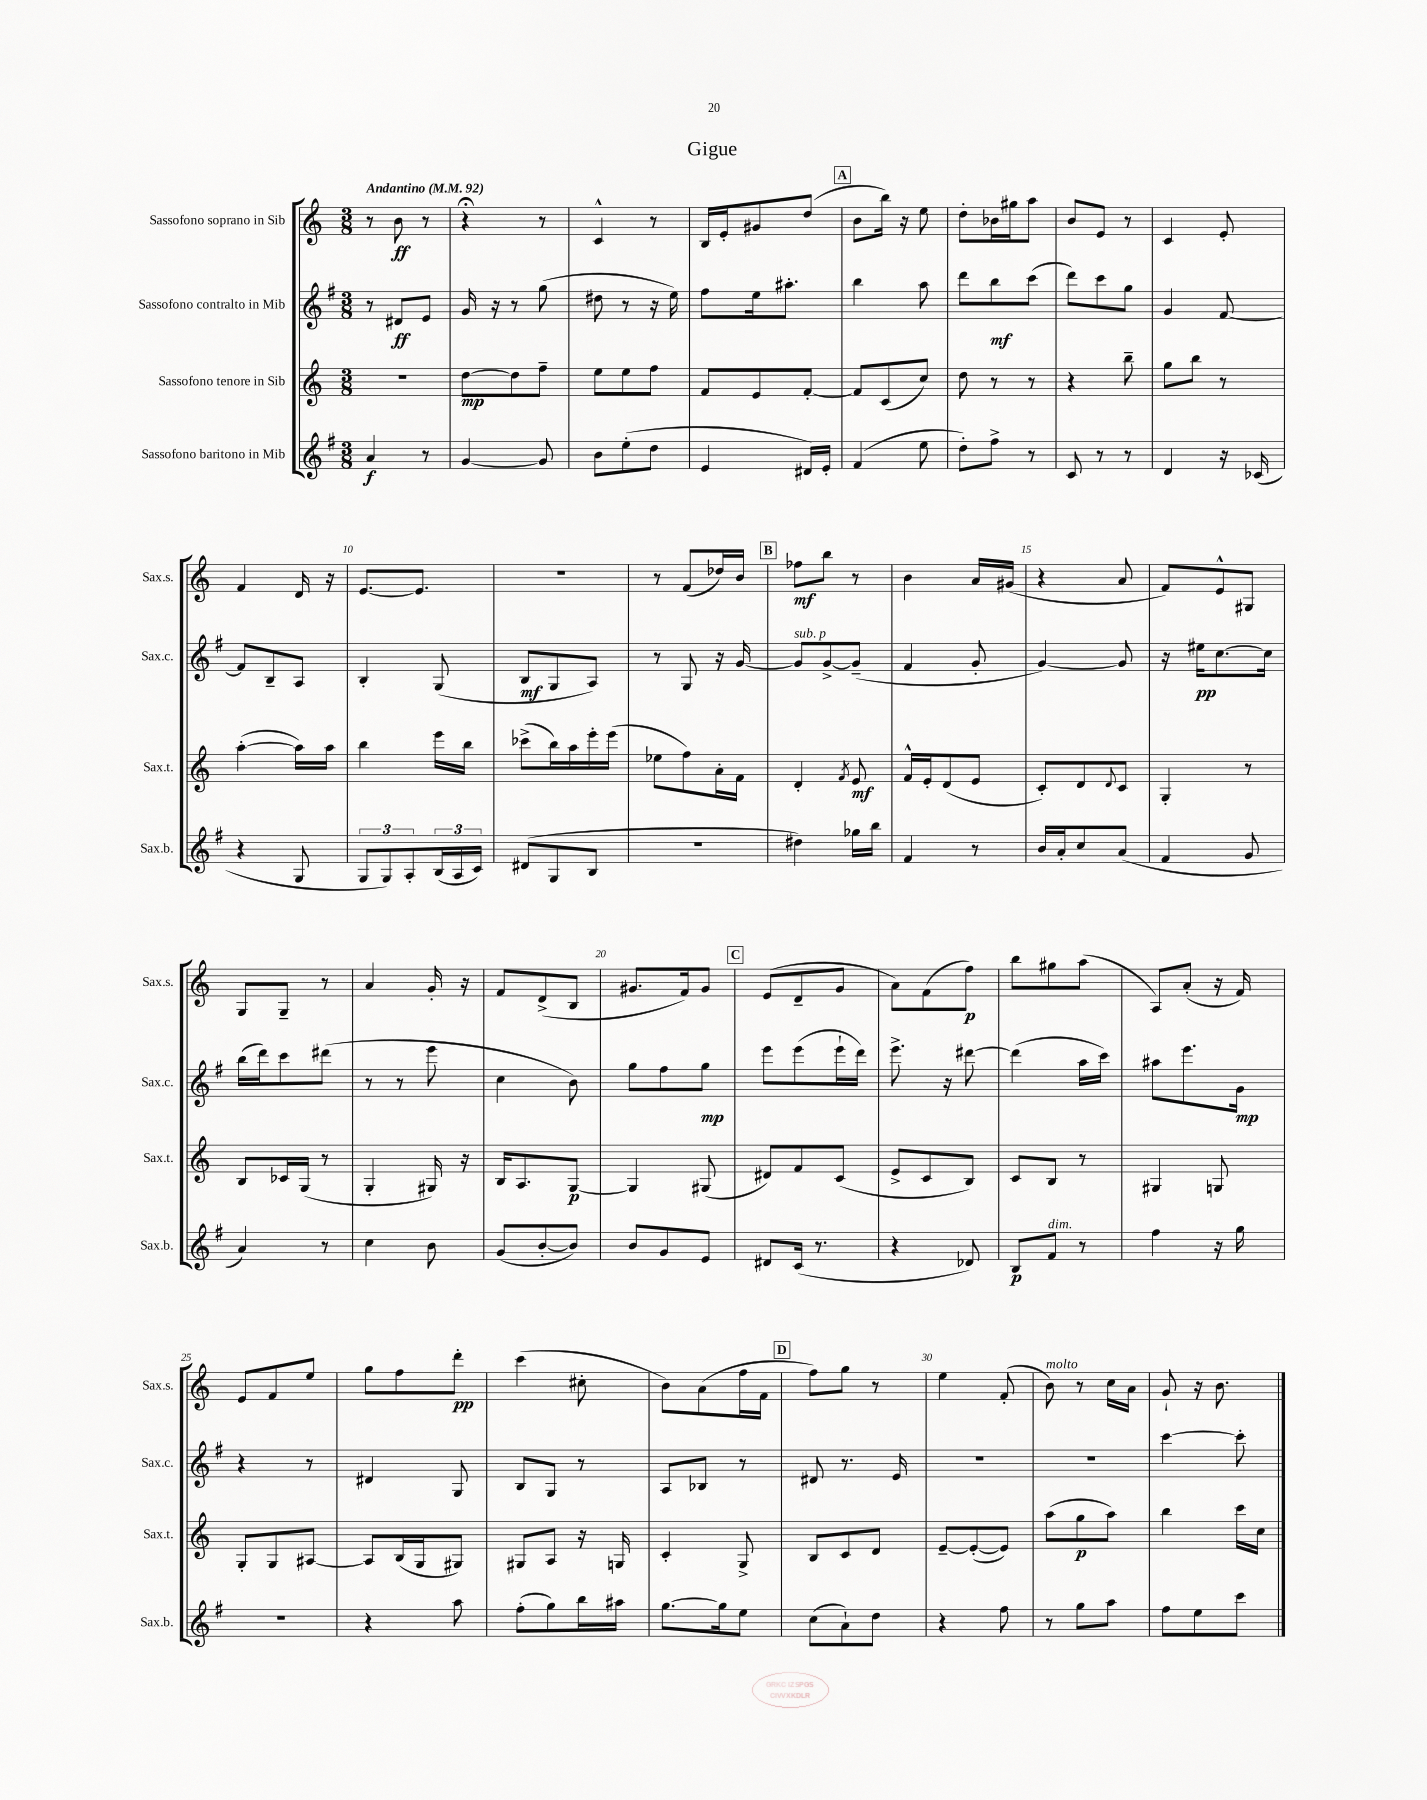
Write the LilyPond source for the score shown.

\header { title = "Gigue" }
<<
\new StaffGroup <<
\new Staff = "s0" \with { instrumentName = "Sassofono soprano in Sib" shortInstrumentName = "Sax.s." } {
    \clef treble \key c \major \numericTimeSignature \time 3/8 \tempo "Andantino" 4 = 92
    r8 b'8\ff r8 |
    r4\fermata r8 |
    c'4-^ r8 |
    b16 e'16-. gis'8 d''8( |
    \mark \markup { \box "A" } b'8 b''16) r16 e''8 |
    d''8-. bes'16 gis''16 a''8 |
    b'8 e'8 r8 |
    c'4 e'8-. |
    f'4 d'16 r16 |
    e'8.~ e'8. |
    R4. |
    r8 f'8( des''16) b'16 |
    \mark \markup { \box "B" } fes''8\mf b''8 r8 |
    b'4 a'16 gis'16( |
    r4 a'8 |
    f'8) e'8-^ gis8 |
    g8 g8-- r8 |
    a'4 g'16-. r16 |
    f'8 d'8->( b8 |
    gis'8. f'16) gis'8 |
    \mark \markup { \box "C" } e'8( d'8-- g'8 |
    a'8) f'8( f''8\p) |
    b''8 gis''8 a''8( |
    a8) a'8-.( r16 f'16) |
    e'8 f'8 e''8 |
    g''8 f''8 d'''8-.\pp |
    c'''4( cis''8-. |
    b'8) a'8( f''16 f'16 |
    \mark \markup { \box "D" } f''8) g''8 r8 |
    e''4 f'8-.( |
    b'8^\markup { \italic "molto" }) r8 c''16 a'16 |
    g'8-! r16 b'8. \bar "|." |
}
\new Staff = "s1" \with { instrumentName = "Sassofono contralto in Mib" shortInstrumentName = "Sax.c." } {
    \clef treble \key g \major \numericTimeSignature \time 3/8
    r8 dis'8\ff e'8 |
    g'16 r16 r8 g''8( |
    dis''8 r8 r16 e''16) |
    fis''8 e''16 ais''8.-. |
    \mark \markup { \box "A" } b''4 a''8 |
    d'''8 b''8\mf c'''8( |
    d'''8) c'''8 g''8 |
    g'4 fis'8~ |
    fis'8 b8-- a8 |
    b4-. g8( |
    b8\mf g8 a8) |
    r8 g8 r16 g'16~ |
    \mark \markup { \box "B" } g'8^\markup { \italic "sub. p" } g'8~-> g'8--( |
    fis'4 g'8-. |
    g'4~) g'8 |
    r16 eis''16\pp c''8.~ c''16 |
    b''16( d'''16) c'''8 dis'''8( |
    r8 r8 e'''8 |
    c''4 b'8) |
    g''8 fis''8 g''8\mp |
    \mark \markup { \box "C" } e'''8 e'''8( e'''16-! d'''16) |
    e'''8.-> r16 dis'''8~ |
    dis'''4( a''16 c'''16) |
    ais''8 e'''8. g'16\mp |
    r4 r8 |
    dis'4 g8 |
    b8 g8 r8 |
    a8 bes8 r8 |
    \mark \markup { \box "D" } dis'8 r8. e'16 |
    R4. |
    R4. |
    c'''4~ c'''8-. \bar "|." |
}
\new Staff = "s2" \with { instrumentName = "Sassofono tenore in Sib" shortInstrumentName = "Sax.t." } {
    \clef treble \key c \major \numericTimeSignature \time 3/8
    R4. |
    d''8~\mp d''8 f''8-- |
    e''8 e''8 f''8 |
    f'8 e'8 f'8~-. |
    \mark \markup { \box "A" } f'8 c'8( c''8) |
    d''8 r8 r8 |
    r4 b''8-- |
    g''8 b''8 r8 |
    a''4~-.( a''16) a''16 |
    b''4 e'''16 b''16 |
    ces'''8->( b''16) a''16 e'''16-. e'''16( |
    ees''8 f''8) a'16-. f'16 |
    \mark \markup { \box "B" } d'4-. \acciaccatura { f'8 } e'8\mf |
    f'16-^ e'16-. d'8( e'8 |
    c'8-.) d'8 \appoggiatura { d'8 } c'8 |
    g4-. r8 |
    b8 ces'16 g16( r8 |
    g4-. gis16) r16 |
    b16 a8. g8~\p |
    g4 gis8( |
    \mark \markup { \box "C" } dis'8) f'8 c'8( |
    e'8-> c'8 b8) |
    c'8 b8 r8 |
    gis4 g8 |
    g8-. g8 ais8~ |
    ais8 b16( g16 gis8) |
    gis8 a8 r16 g16 |
    c'4-. g8-> |
    \mark \markup { \box "D" } b8 c'8 d'8 |
    e'8~-- e'8~-.( e'8) |
    a''8( g''8\p a''8) |
    b''4 c'''16 c''16 \bar "|." |
}
\new Staff = "s3" \with { instrumentName = "Sassofono baritono in Mib" shortInstrumentName = "Sax.b." } {
    \clef treble \key g \major \numericTimeSignature \time 3/8
    a'4\f r8 |
    g'4~ g'8 |
    b'8 e''8-.( d''8 |
    e'4 dis'16) e'16-. |
    \mark \markup { \box "A" } fis'4( e''8 |
    d''8-.) fis''8-> r8 |
    c'8 r8 r8 |
    d'4 r16 ces'16( |
    r4 g8 |
    \tuplet 3/2 { g8 g8) a8-. } \tuplet 3/2 { b16( a16 c'16) } |
    dis'8( g8 b8 |
    R4. |
    \mark \markup { \box "B" } dis''4) ges''16 b''16 |
    fis'4 r8 |
    b'16 a'16-. c''8 a'8( |
    fis'4 g'8 |
    a'4) r8 |
    c''4 b'8 |
    g'8( b'8~-. b'8) |
    b'8 g'8 e'8 |
    \mark \markup { \box "C" } dis'8 c'16( r8. |
    r4 des'8) |
    b8\p fis'8^\markup { \italic "dim." } r8 |
    fis''4 r16 g''16 |
    R4. |
    r4 a''8 |
    fis''8-.( g''8) b''16 ais''16 |
    g''8.~ g''16 e''8 |
    \mark \markup { \box "D" } c''8( a'8-!) d''8 |
    r4 fis''8 |
    r8 g''8 a''8 |
    fis''8 e''8 c'''8 \bar "|." |
}
>>
>>
\layout { \context { \Score \override BarNumber.break-visibility = ##(#f #t #t) barNumberVisibility = #(every-nth-bar-number-visible 5) } }
